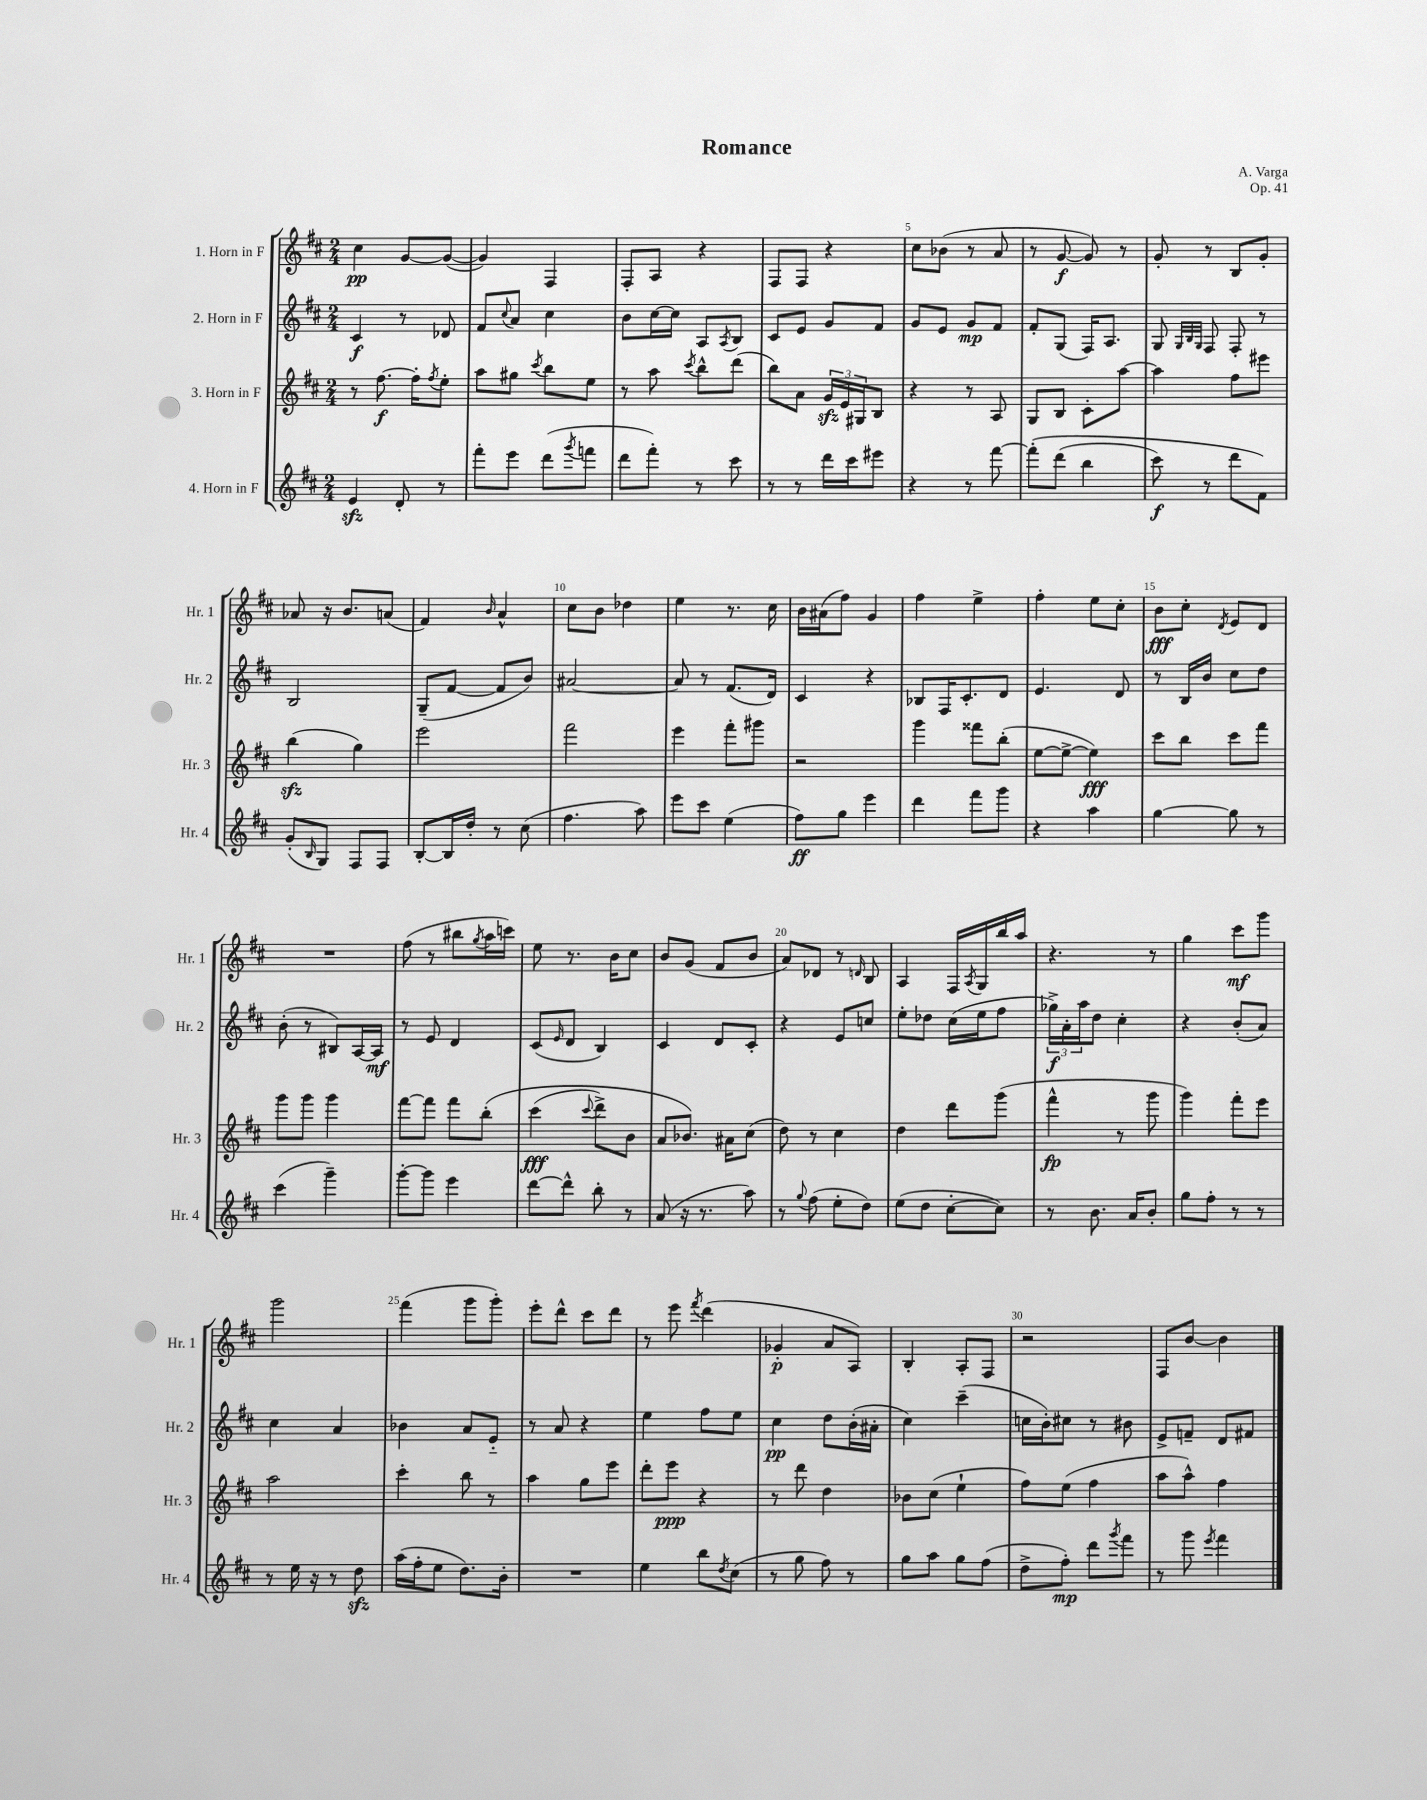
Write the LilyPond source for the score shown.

\header { title = "Romance" composer = "A. Varga" opus = "Op. 41" }
<<
\new StaffGroup <<
\new Staff = "s0" \with { instrumentName = "1. Horn in F" shortInstrumentName = "Hr. 1" } {
    \clef treble \key d \major \numericTimeSignature \time 2/4
    cis''4\pp g'8~ g'8~( |
    g'4) fis4 |
    fis8-. a8 r4 |
    fis8 fis8 r4 |
    cis''8 bes'8( r8 a'8 |
    r8 g'8~\f g'8) r8 |
    g'8-. r8 b8 g'8-. |
    aes'8 r16 b'8. a'8( |
    fis'4) \grace { b'16 } a'4-^ |
    cis''8 b'8 des''4 |
    e''4 r8. cis''16 |
    b'16 ais'16( fis''8) g'4 |
    fis''4 e''4-> |
    fis''4-. e''8 cis''8-. |
    b'8\fff cis''8-. \acciaccatura { d'8 } e'8 d'8 |
    R2 |
    fis''8( r8 bis''8 \acciaccatura { g''8 } a''16 c'''16) |
    e''8 r8. b'16 cis''8 |
    b'8 g'8( fis'8 b'8 |
    a'8) des'8 r8 \grace { d'16 } b8 |
    a4 fis16 \acciaccatura { a8 } g16 b''16 a''16 |
    r4. r8 |
    g''4 cis'''8\mf g'''8 |
    g'''2 |
    fis'''4( g'''8 g'''8-.) |
    e'''8-. d'''8-^ cis'''8 d'''8 |
    r8 e'''8 \acciaccatura { fis'''8 } d'''4( |
    ges'4-.\p a'8 a8) |
    b4-. a8-. fis8 |
    r2 |
    fis8 b'8~ b'4 \bar "|." |
}
\new Staff = "s1" \with { instrumentName = "2. Horn in F" shortInstrumentName = "Hr. 2" } {
    \clef treble \key d \major \numericTimeSignature \time 2/4
    cis'4\f r8 des'8 |
    fis'8 \appoggiatura { cis''8 } a'8 cis''4 |
    b'8 cis''16~ cis''16 a8 \acciaccatura { a8 } b8 |
    cis'8 e'8 g'8 fis'8 |
    g'8 e'8 g'8\mp fis'8 |
    fis'8-. g8( fis16) a8. |
    g8 \grace { g32 b32 g32 } fis8 fis8-. r8 |
    b2 |
    g8--( fis'8~ fis'8 b'8) |
    ais'2~ |
    ais'8 r8 fis'8.( d'16) |
    cis'4 r4 |
    bes8 fis16 cis'8.-. d'8 |
    e'4. d'8 |
    r8 b16 b'16 cis''8 d''8 |
    b'8-.( r8 bis8) a16~ a16\mf |
    r8 e'8 d'4 |
    cis'8( \grace { e'16 } d'8 b4) |
    cis'4 d'8 cis'8-. |
    r4 e'8 c''8 |
    e''8-. des''8 cis''16( e''16 fis''8 |
    \tuplet 3/2 { ges''16->\f) a'16-. a''16 } d''8 cis''4-. |
    r4 b'8-.( a'8) |
    cis''4 a'4 |
    bes'4 a'8 e'8-_ |
    r8 a'8 r4 |
    e''4 fis''8 e''8 |
    cis''4\pp d''8 b'16-.( ais'16-. |
    cis''4) cis'''4--( |
    c''16 b'16-.) cis''8 r8 bis'8 |
    e'8-> f'8-- d'8 fis'8 \bar "|." |
}
\new Staff = "s2" \with { instrumentName = "3. Horn in F" shortInstrumentName = "Hr. 3" } {
    \clef treble \key d \major \numericTimeSignature \time 2/4
    r8 fis''8.~\f fis''16-. \acciaccatura { fis''8 } e''8-. |
    a''8 gis''8 \acciaccatura { cis'''8 } b''8 e''8 |
    r8 a''8 \acciaccatura { cis'''8 } b''8-^ d'''8( |
    b''8) a'8 \tuplet 3/2 { g'16\sfz e'16 gis16 } b8 |
    r4 r8 a8 |
    g8 b8 cis'8-. a''8~ |
    a''4 fis''8 eis'''8 |
    b''4\sfz( g''4) |
    e'''2 |
    fis'''2 |
    e'''4 fis'''8-. gis'''8 |
    r2 |
    g'''4 fisis'''8 b''8-.( |
    e''8~ e''8~-> e''4\fff) |
    cis'''8 b''8 cis'''8 fis'''8 |
    g'''8 g'''8 g'''4 |
    fis'''8~ fis'''8 fis'''8 b''8-.\( |
    cis'''4\fff( \appoggiatura { cis'''8 } d'''8->) b'8 |
    a'8 bes'8.\) ais'16 cis''8( |
    d''8) r8 cis''4 |
    d''4 d'''8 g'''8( |
    fis'''4-^\fp r8 g'''8 |
    g'''4) fis'''8-. e'''8 |
    a''2 |
    cis'''4-. b''8 r8 |
    a''4 g''8 e'''8 |
    d'''8-. e'''8\ppp r4 |
    r8 d'''8 d''4 |
    bes'8 cis''8( e''4-! |
    fis''8) e''8( fis''4 |
    a''8 a''8-^) fis''4 \bar "|." |
}
\new Staff = "s3" \with { instrumentName = "4. Horn in F" shortInstrumentName = "Hr. 4" } {
    \clef treble \key d \major \numericTimeSignature \time 2/4
    e'4\sfz d'8-. r8 |
    fis'''8-. e'''8 d'''8( \acciaccatura { g'''8 } f'''8 |
    d'''8 fis'''8-.) r8 cis'''8 |
    r8 r8 d'''16 cis'''16 eis'''8 |
    r4 r8 fis'''8~ |
    fis'''8-.\( d'''8( b''4 |
    cis'''8\f) r8 d'''8 fis'8\) |
    g'8-.( \grace { b16 } g8) fis8 fis8 |
    b8~-. b16 d''16-. r8 cis''8( |
    fis''4. a''8) |
    e'''8 cis'''8 e''4( |
    fis''8\ff) g''8 e'''4 |
    d'''4 fis'''8 g'''8 |
    r4 a''4 |
    g''4~ g''8 r8 |
    cis'''4( g'''4--) |
    g'''8~-. g'''8 e'''4 |
    d'''8~ d'''8-^ b''8-. r8 |
    a'8( r16 r8. a''8) |
    r8 \appoggiatura { g''8 } fis''8( e''8-. d''8) |
    e''8( d''8 cis''8~-. cis''8) |
    r8 b'8. a'16 b'8-. |
    g''8 fis''8-. r8 r8 |
    r8 e''16 r16 r8 d''8\sfz |
    a''16( fis''16-. e''8 d''8.) b'16-. |
    R2 |
    e''4 b''8 \acciaccatura { d''8 } cis''8( |
    r8 g''8 fis''8) r8 |
    g''8 a''8 g''8 fis''8( |
    d''8-> fis''8-.\mp) d'''8 \acciaccatura { g'''8 } fis'''8 |
    r8 g'''8 \acciaccatura { e'''8 } fis'''4 \bar "|." |
}
>>
>>
\layout { \context { \Score \override BarNumber.break-visibility = ##(#f #t #t) barNumberVisibility = #(every-nth-bar-number-visible 5) } }
